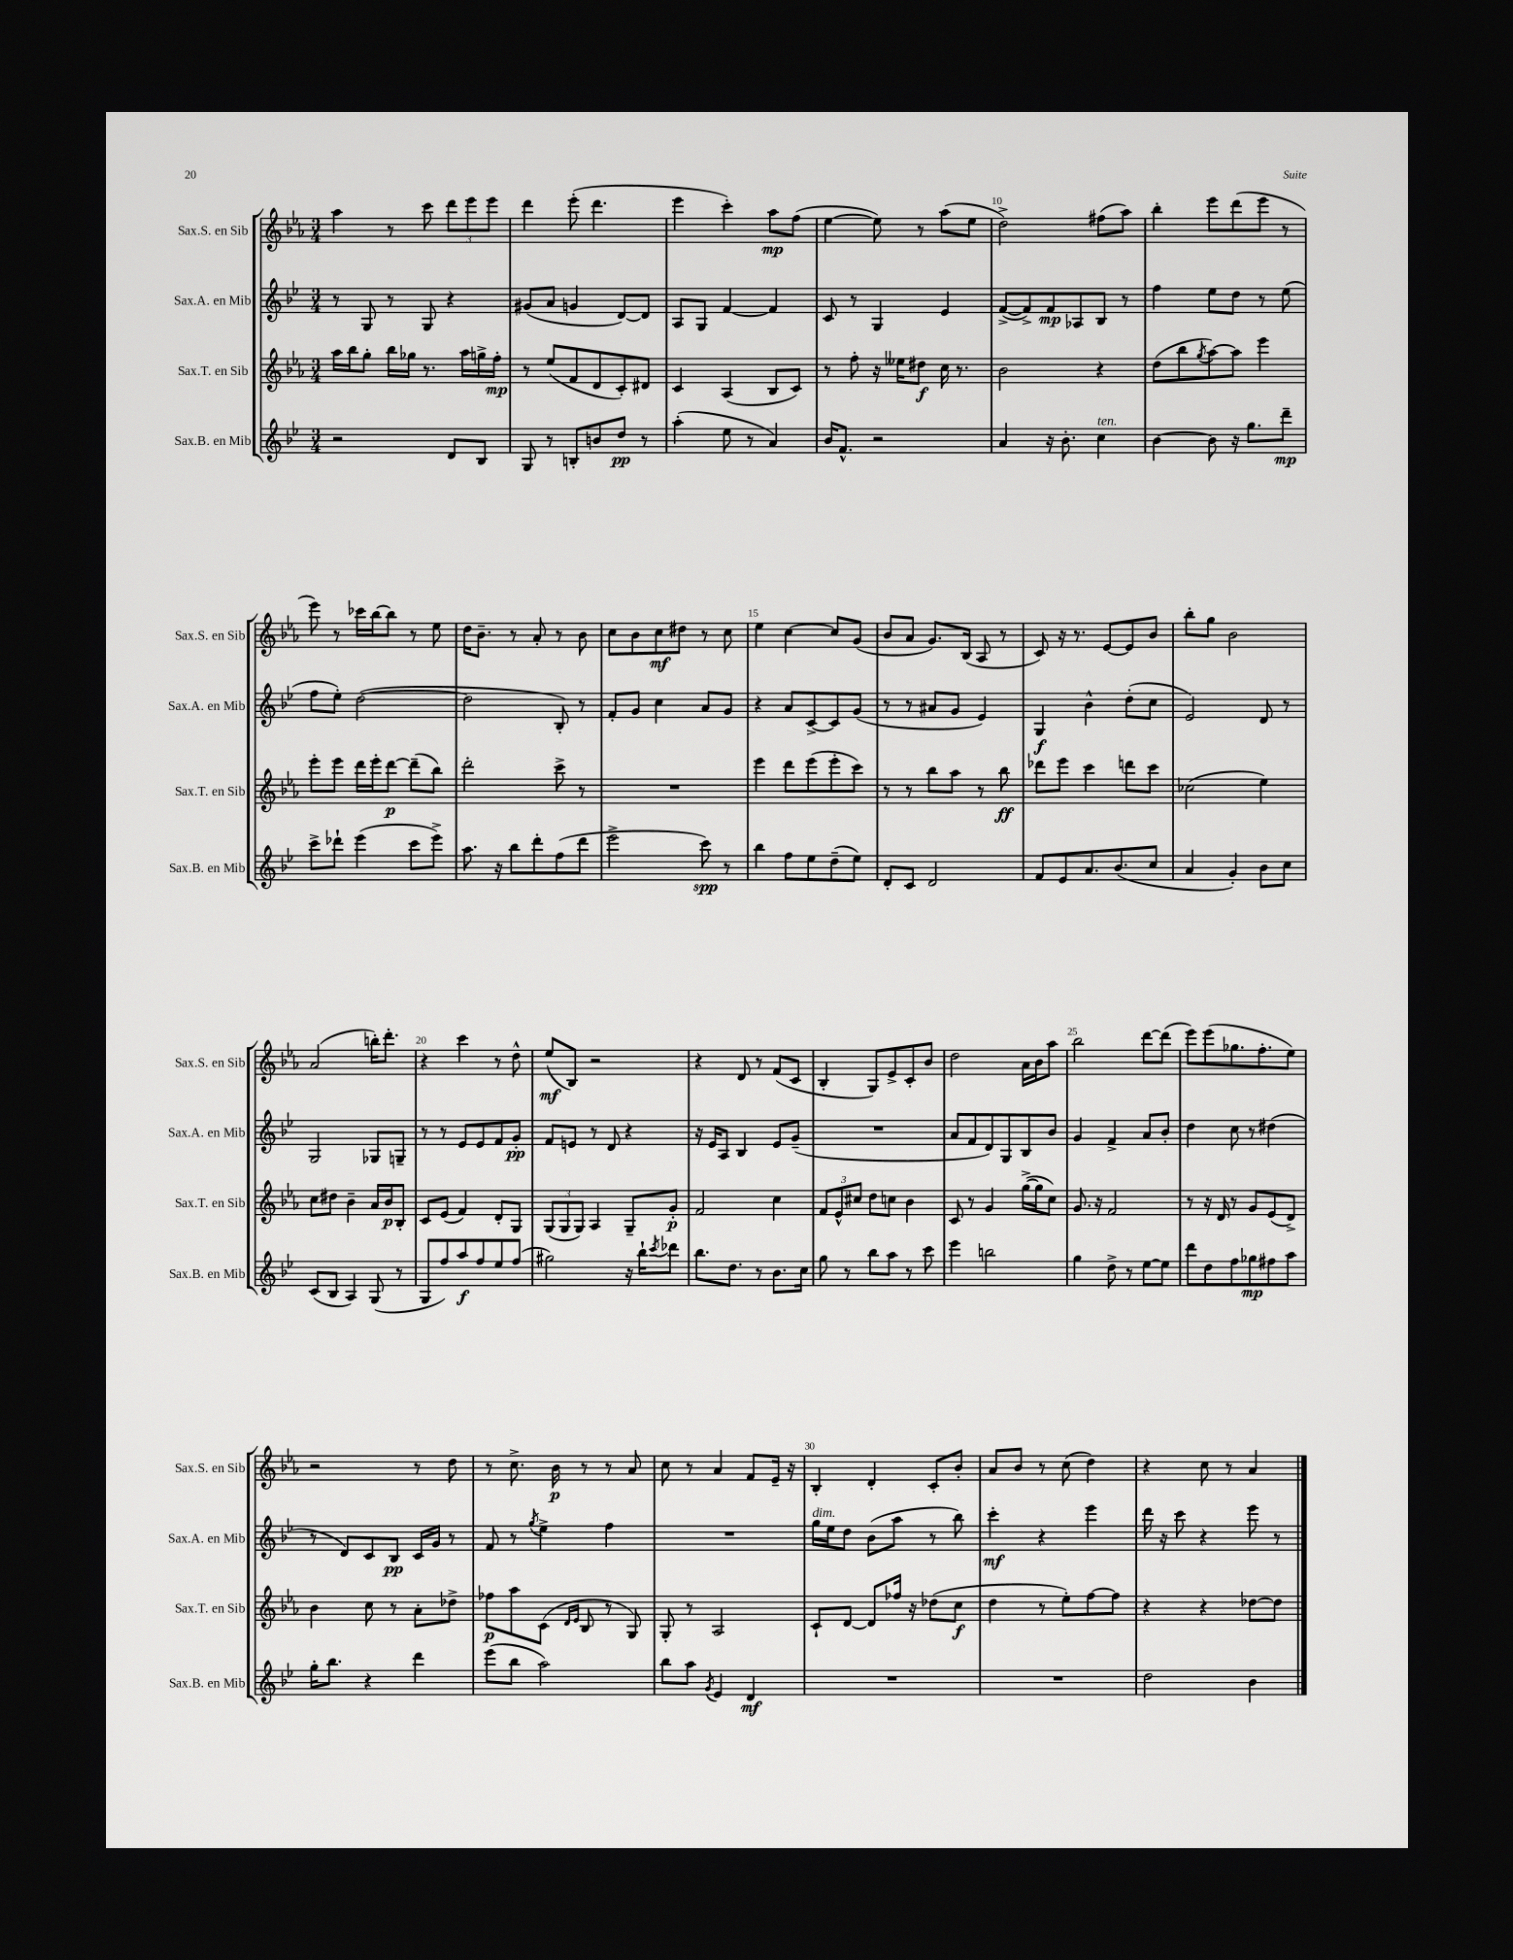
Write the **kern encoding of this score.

**kern	**kern	**kern	**kern
*staff4	*staff3	*staff2	*staff1
*clefG2	*clefG2	*clefG2	*clefG2
*k[b-e-]	*k[b-e-a-]	*k[b-e-]	*k[b-e-a-]
*M3/4	*M3/4	*M3/4	*M3/4
2r	16aa-	8r	4aa-
.	16bb-	.	.
.	8gg'	8G	.
.	16bb-	8r	8r
.	16gg-	.	.
.	8.r	8G	8ccc
8d	.	4r	12ddd
.	16aa-	.	.
.	.	.	12eee-
8B-	16gg^	.	.
.	.	.	12eee-
.	16ff'	.	.
=	=	=	=
8G	8r	(8g#	4ddd
8r	(8ee-	8a	.
8B'	8f	4g	(8eee-'
8b	8d	.	4.ddd
8dd	8c')	[8d)	.
8r	8d#	8d]	.
=	=	=	=
(4aa'	4c	8A	4eee-
.	.	8G	.
8ee-	(4A-	[4f	4ccc')
8r	.	.	.
4a)	8B-	4f]	8aa-
.	8c)	.	(8ff
=	=	=	=
16b-	8r	8c	[4ee-
8.f^^	.	.	.
.	8ff'	8r	.
2r	16r	4G	8ee-])
.	16ee--	.	.
.	8dd#	.	8r
.	16cc	4e-	(8aa-
.	8.r	.	.
.	.	.	8ee-
=	=	=	=
4a	2b-	([8f^	2dd^)
.	.	8f^])	.
16r	.	8f	.
8.b-'	.	.	.
.	.	8A-	.
4cc	4r	8B-	(8ff#
.	.	8r	8aa-)
=	=	=	=
[4b-	(8dd	4ff	4bb-'
.	8bb-	.	.
.	8qgg	.	.
8b-]	[8aa-)	8ee-	8eee-
16r	8aa-]	8dd	(8ddd
8.gg	.	.	.
.	4eee-	8r	8eee-
8ddd~	.	(8ee-	8r
=	=	=	=
8ccc^	8eee-'	8ff	8eee-)
8ddd-`	8eee-	8ee-')	8r
(4eee-	16ddd	([2dd	16ccc-
.	16eee-'	.	[16bb-
.	[8ddd	.	8bb-]
8ccc	(8ddd~]	.	8r
8eee-^)	8bb-)	.	8ee-
=	=	=	=
8.aa	2ddd'	2dd]	16dd
.	.	.	8.b-~
16r	.	.	.
8bb-	.	.	8r
8ddd'	.	.	8a-'
(8ff	8ccc^	8B-')	8r
8ddd	8r	8r	8b-
=	=	=	=
2eee-^	2.r	8f'	8cc
.	.	8g	8b-
.	.	4cc	8cc
.	.	.	8dd#
8ccc)	.	8a	8r
8r	.	8g	8cc
=	=	=	=
4bb-	4eee-	4r	4ee-
8ff	8ddd	8a	[4cc
8ee-	(8eee-	[8c^	.
(8dd~	8eee-'	8c]	8cc]
8ee-)	8ccc)	(8g	(8g
=	=	=	=
8d'	8r	8r	8b-
8c	8r	8r	8a-
2d	8bb-	8a#	8.g)
.	8aa-	8g	.
.	.	.	(16B-
.	8r	4e-)	8A-
.	8bb-	.	8r
=	=	=	=
8f	8ddd-	4G	8c)
8e-	8eee-	.	16r
.	.	.	8.r
8.a	4ccc	4b-^^	.
.	.	.	[8e-
(8.b-	.	.	.
.	8ddd	(8dd'	8e-]
8cc	8ccc	8cc	8b-
=	=	=	=
4a	(2cc-	2e-)	8bb-'
.	.	.	8gg
4g')	.	.	2b-
8b-	4ee-)	8d	.
8cc	.	8r	.
=	=	=	=
(8c	8cc	2G	(2a-
8B-	8dd#	.	.
4A)	4b-~	.	.
(8G	16a-	8G-	16bb')
.	16b-	.	8.ddd'
8r	8B-'	8G~	.
=	=	=	=
8G	8c	8r	4r
8ff)	(8e-	8r	.
8aa	4f)	8e-	4ccc
8ff	.	8e-	.
8ee-	8d'	8f	8r
(8ff	8G	8g'	8dd^^
=	=	=	=
2gg#)	(12G	8f	(8ee-
.	12G	.	.
.	.	8e	8B-)
.	12G)	.	.
.	4A-	8r	2r
.	.	8d	.
16r	8G~	4r	.
16bb-`	.	.	.
8qccc	.	.	.
8ddd-	8g'	.	.
=	=	=	=
8.bb-	2f	16r	4r
.	.	16e-	.
.	.	8A	.
8.dd	.	.	.
.	.	4B-	8d
8r	.	.	8r
8.b-	4cc	8e-	(8f
.	.	(8g~	8c
16cc	.	.	.
=	=	=	=
8gg	12f	2.r	4B-'
.	12e-^^	.	.
8r	.	.	.
.	12cc#	.	.
8bb-	8dd	.	8G)
8aa	8cc	.	8e-^
8r	4b-	.	8c'
8ccc	.	.	8b-
=	=	=	=
4eee-	8c	8a	2dd
.	8r	8f	.
2bb	4g	8d)	.
.	.	8G	.
.	([16gg^	8B-	16a-
.	16gg]	.	16b-
.	8cc)	8b-	8aa-
=	=	=	=
4gg	8.g	4g	2bb-
.	16r	.	.
8dd^	2f	4f^	.
8r	.	.	.
[8ee-	.	8a	[8ddd
8ee-]	.	8b-'	(8ddd]
=	=	=	=
8ddd	8r	4dd	8eee-)
8dd	16r	.	(8eee-
.	16d	.	.
8ff	8r	8cc	8.gg-
8gg-	8g	8r	.
.	.	.	8.ff'
8ff#	(8e-	(4dd#	.
8aa	8d^)	.	8ee-)
=	=	=	=
16gg'	4b-	8r	2r
8.bb-	.	.	.
.	.	8d)	.
4r	8cc	8c	.
.	8r	8B-	.
4ddd	8a-'	16c	8r
.	.	16g	.
.	8dd-^	8r	8dd
=	=	=	=
(8eee-	8ff-	8f	8r
8bb-	8aa-	8r	8.cc^
.	.	8qgg	.
2aa)	(8c	4ee-^	.
.	.	.	16b-
.	16qqd	.	.
.	16qqe-	.	.
.	8B-	.	8r
.	8r	4ff	8r
.	8G)	.	8a-
=	=	=	=
8bb-	8G'	2.r	8cc
8aa	8r	.	8r
8qg	.	.	.
4e-	2A-	.	4a-
4d	.	.	8f
.	.	.	16e-~
.	.	.	16r
=	=	=	=
2.r	8c`	16gg	4B-'
.	.	16ee-	.
.	[8d	8dd	.
.	8d]	(8b-	4d'
.	16ff-	8aa	.
.	16r	.	.
.	(8dd-	8r	8c'
.	8cc	8bb-)	8b-'
=	=	=	=
2.r	4dd	4ccc'	8a-
.	.	.	8b-
.	8r	4r	8r
.	8ee-')	.	(8cc
.	[8ff	4eee-	4dd)
.	8ff]	.	.
=	=	=	=
2dd	4r	16ddd	4r
.	.	16r	.
.	.	8ccc	.
.	4r	4r	8cc
.	.	.	8r
4b-	[8dd-	8eee-	4a-
.	8dd-]	8r	.
==	==	==	==
*-	*-	*-	*-
